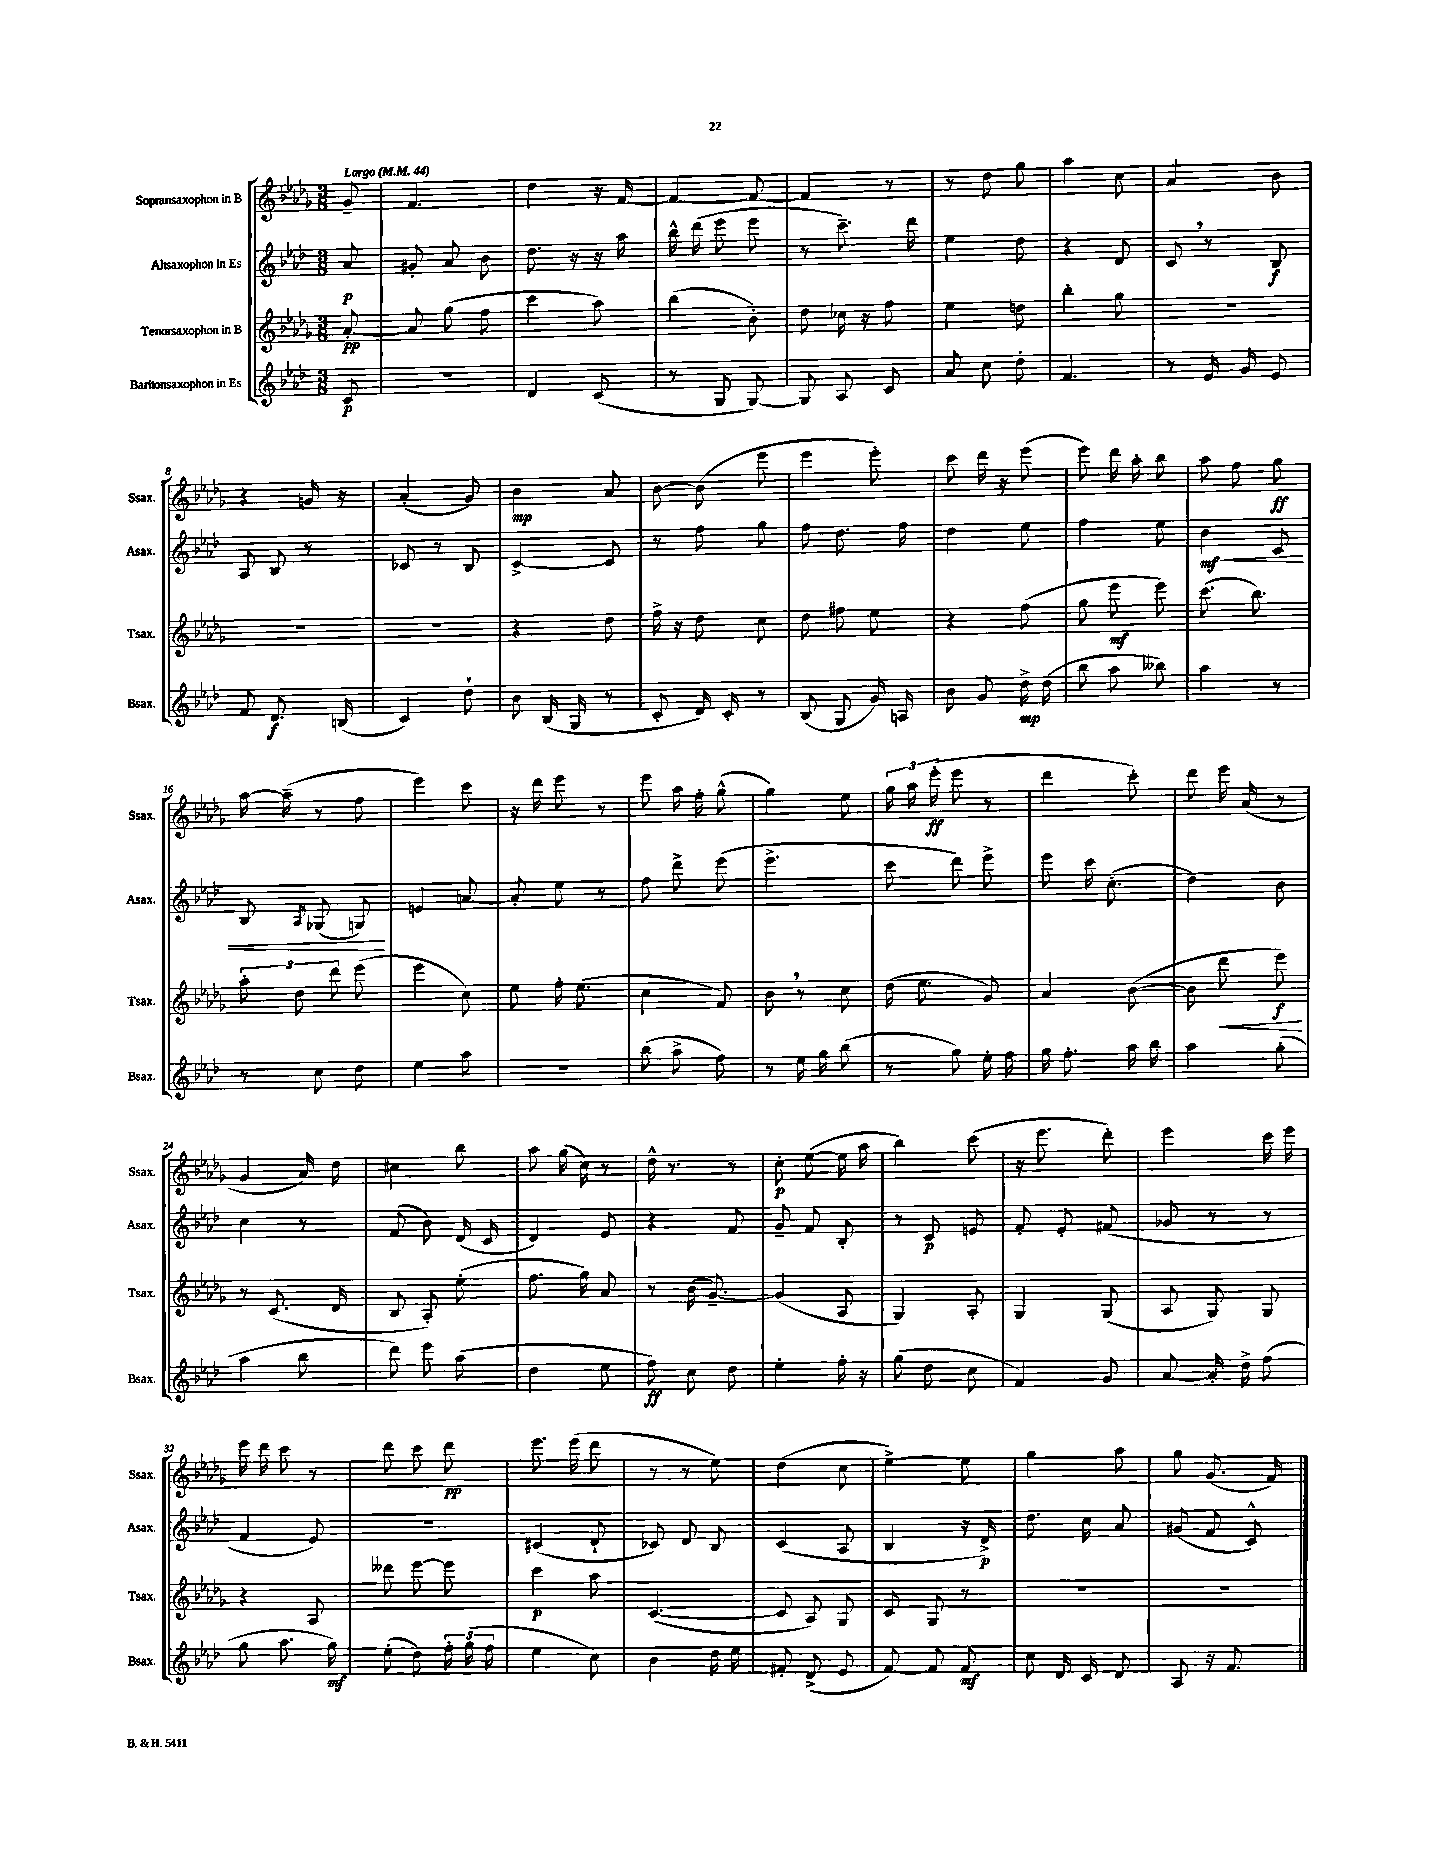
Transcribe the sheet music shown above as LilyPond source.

<<
\new StaffGroup <<
\new Staff = "s0" \with { instrumentName = "Sopransaxophon in B" shortInstrumentName = "Ssax." } {
    \clef treble \key des \major \numericTimeSignature \time 3/8 \partial 8 \tempo "Largo" 4 = 44
    \autoBeamOff ges'8-- |
    f'4. |
    des''4 r16 f'16~ |
    f'4~ f'8~ |
    f'4 r8 |
    r8 des''8 ges''8 |
    aes''4 c''8 |
    aes'4 bes'8 |
    r4 g'16 r16 |
    aes'4-.( ges'8) |
    bes'4\mp aes'8 |
    bes'8~ bes'8( ees'''8 |
    ees'''4 ees'''8-.) |
    c'''8 des'''16 r16 ees'''8( |
    ees'''8) des'''16 aes''16-. bes''8 |
    aes''8 f''8 ges''8\ff |
    aes''16~ aes''16--( r8 f''8 |
    ees'''4) c'''8 |
    r16 des'''16 ees'''8 r8 |
    ees'''8 aes''16 f''16-. ges''8-^( |
    ges''4) ees''8 |
    \tuplet 3/2 { ges''16 aes''16 ees'''16-.\ff( } ees'''8 r8 |
    des'''4 c'''8-.) |
    des'''8 ees'''16 aes'16( r8 |
    ges'4 aes'16) des''16 |
    cis''4 bes''8 |
    aes''8 ges''16( c''16) r8 |
    des''16-^ r8. r8 |
    c''8-.\p ees''8~( ees''16 aes''16 |
    bes''4) c'''8( |
    r16 ees'''8. des'''8-.) |
    ees'''4 c'''16 ees'''16 |
    ees'''16 des'''16 c'''8 r8 |
    des'''8 c'''8 des'''8\pp |
    ees'''8. ees'''16( des'''8 |
    r8 r8 ees''8) |
    des''4( c''8 |
    ees''4~->) ees''8 |
    ges''4 aes''8 |
    ges''8 ges'8.( f'16) \bar "|." |
}
\new Staff = "s1" \with { instrumentName = "Altsaxophon in Es" shortInstrumentName = "Asax." } {
    \clef treble \key aes \major \numericTimeSignature \time 3/8 \partial 8
    \autoBeamOff aes'8\p |
    gis'8-. aes'8 bes'8 |
    des''8. r16 r16 aes''16 |
    bes''16-^ des'''16( ees'''8 ees'''8 |
    r8 c'''8.--) des'''16 |
    ees''4 des''8 |
    r4 des'8 |
    c'8 \breathe r8 bes8\f |
    aes8 bes8 r8 |
    ces'8 r8 bes8 |
    c'4~-> c'8 |
    r8 f''8 g''8 |
    f''8 des''8. f''16 |
    des''4 ees''8 |
    f''4 ees''8 |
    bes'4\mf\< c'8 |
    bes8 \acciaccatura { aes8 } ges8( g8\!) |
    e'4 a'8~ |
    a'8-. ees''8 r8 |
    f''8 des'''8-> ees'''8( |
    ees'''4.-> |
    c'''8 des'''8) ees'''8-> |
    ees'''8 c'''16 c''8.-.( |
    des''4) bes'8 |
    c''4 r8 |
    f'8( bes'8) des'16( c'16 |
    des'4) ees'8 |
    r4 f'8 |
    g'8-- f'8 bes8-. |
    r8 c'8\p e'8 |
    f'8-. ees'8-. fis'8( |
    ges'8 r8 r8 |
    f'4 ees'8) |
    R4. |
    cis'4( des'8-! |
    ces'8) des'8 bes8 |
    c'4( aes8 |
    bes4 r16 des'16->\p) |
    des''8. c''16 aes'8 |
    gis'8( f'8 c'8-^) \bar "|." |
}
\new Staff = "s2" \with { instrumentName = "Tenorsaxophon in B" shortInstrumentName = "Tsax." } {
    \clef treble \key des \major \numericTimeSignature \time 3/8 \partial 8
    \autoBeamOff aes'8~-.\pp |
    aes'8 ges''8( f''8 |
    c'''4 aes''8) |
    bes''4( bes'8-.) |
    des''8 ces''16 r16 f''8 |
    ees''4 d''8 |
    bes''4-. ges''8 |
    R4. |
    R4. |
    R4. |
    r4 des''8 |
    f''16-> r16 des''8 c''8 |
    des''8 fis''8 ees''8 |
    r4 f''8( |
    ges''8 ees'''8\mf ees'''8) |
    c'''8.( bes''8.) |
    \tuplet 3/2 { aes''8-. des''8 des'''8 } ees'''8( |
    ees'''4 c''8) |
    ees''8 f''16-. ees''8.( |
    c''4 f'8) |
    bes'8 \breathe r8 c''8 |
    des''16( ees''8. ges'8) |
    aes'4 bes'8~( |
    bes'8 des'''8\< ees'''8\f\!) |
    r8 c'8.( des'16 |
    bes8 aes8-.) ees''8-.( |
    f''8. ges''16) aes'8 |
    r8 bes'16( ges'8.~--) |
    ges'4( aes8 |
    ges4) aes8-. |
    ges4 ges8( |
    aes8 ges8) ges8 |
    r4 aes8 |
    deses'''8 ees'''8~ ees'''8 |
    c'''4\p aes''8 |
    c'4.~( |
    c'8 aes8) ges8 |
    c'8 ges8 r8 |
    R4. |
    R4. \bar "|." |
}
\new Staff = "s3" \with { instrumentName = "Baritonsaxophon in Es" shortInstrumentName = "Bsax." } {
    \clef treble \key aes \major \numericTimeSignature \time 3/8 \partial 8
    \autoBeamOff c'8\p |
    R4. |
    des'4 c'8( |
    r8 g8 g8~) |
    g8 aes8 c'8 |
    aes'8 c''8 des''8-. |
    f'4. |
    r8 ees'16 g'16 ees'8 |
    f'8 des'8.\f b16( |
    c'4) des''8-! |
    bes'8 bes16( g16 r8 |
    c'8-. des'16) c'16-. r8 |
    bes8( g8 g'16) a16 |
    bes'8 g'8 des''16->\mp des''16( |
    bes''8 aes''8 beses''8) |
    aes''4 r8 |
    r8 c''8 des''8 |
    ees''4 aes''8 |
    R4. |
    bes''8( aes''8-> f''8) |
    r8 ees''16 g''16 bes''8( |
    r8 g''8) ees''16-. f''16 |
    g''16 f''8.-. aes''16 bes''16 |
    aes''4 g''8-.( |
    aes''4 bes''8 |
    des'''8) ees'''8 aes''8( |
    des''4 ees''8 |
    f''8\ff) c''8 des''8 |
    ees''4-. f''16-. r16 |
    g''8( des''8 c''8 |
    f'4) g'8 |
    aes'8~ aes'16-. des''16-> f''8( |
    g''8 aes''8. g''16\mf) |
    ees''8-.( des''8) \tuplet 3/2 { f''16-. g''16( f''16 } |
    ees''4 c''8) |
    bes'4 des''16 ees''16 |
    fis'8-. des'8->( ees'8 |
    f'8~) f'8 f'8\mf |
    c''8 des'16 c'16 des'8 |
    aes8 r16 f'8. \bar "|." |
}
>>
>>
